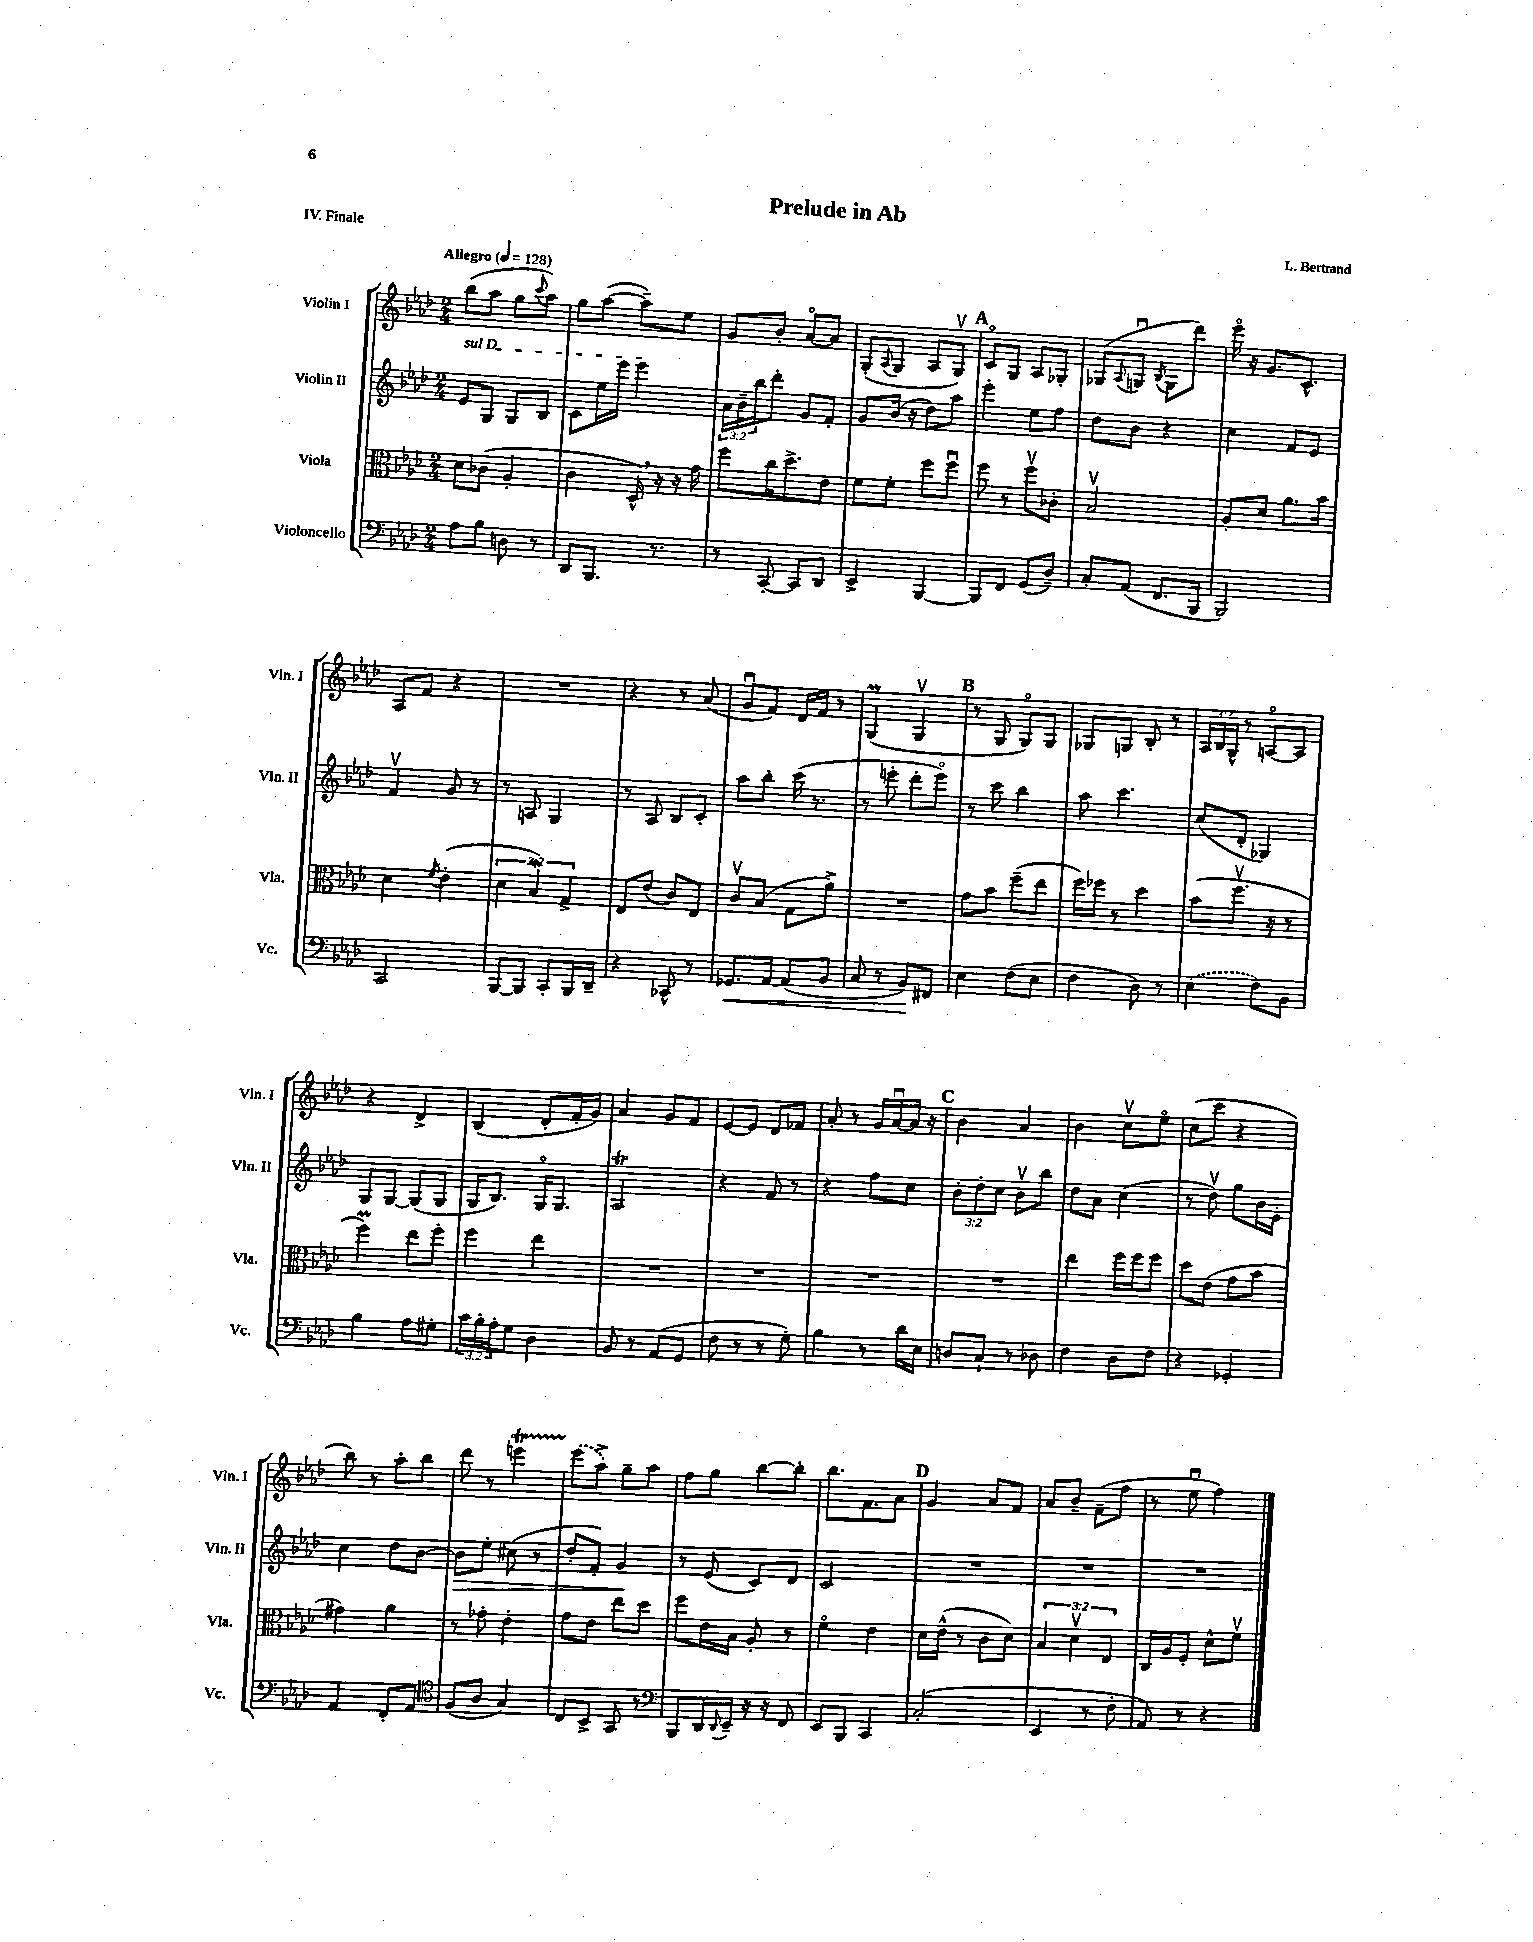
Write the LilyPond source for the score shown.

\header { title = "Prelude in Ab" composer = "L. Bertrand" piece = "IV. Finale" }
<<
\new StaffGroup <<
\new Staff = "s0" \with { instrumentName = "Violin I" shortInstrumentName = "Vln. I" } {
    \clef treble \key aes \major \numericTimeSignature \time 2/4 \override Staff.TupletNumber.text = #tuplet-number::calc-fraction-text \tempo "Allegro" 4 = 128
    bes''8( aes''8 g''8 \appoggiatura { c'''8 } aes''8) |
    g''8 aes''8~( aes''8--) ees''8 |
    g'8 bes'8-. aes'8~\flageolet aes'8 |
    g8-.( \appoggiatura { aes8 } g8 aes8 g8\upbow) |
    \mark \markup { \bold "A" } c'8\flageolet g8 aes8 ges8-. |
    ges8( \appoggiatura { aes8 } g8\downbow \acciaccatura { bes8 } g8 des'''8) |
    ees'''16\flageolet r16 g'8. c'8.-^ |
    aes8 f'8 r4 |
    R2 |
    r4 r8 aes'8( |
    g'8\downbow f'8) des'16 f'16 r8 |
    g4\prall( g4\upbow |
    \mark \markup { \bold "B" } r8 g8 g8\flageolet) g8 |
    ges8 g8 bes8-. r8 |
    \tuplet 3/2 { aes16 bes16 g16-^ } r8 a8~\flageolet a8 |
    r4 des'4-> |
    bes4( des'8-. f'16-. g'16) |
    aes'4 g'8 f'8 |
    ees'8~ ees'8 des'8 fes'8 |
    aes'8-. r8 g'16 aes'16~\downbow aes'16 r16 |
    \mark \markup { \bold "C" } bes'4 aes'4 |
    bes'4 c''8\upbow ees''8\flageolet |
    c''8( c'''8 r4 |
    bes''8) r8 aes''8-. bes''8 |
    des'''8 r8 e'''4\startTrillSpan |
    \once \slurDashed ees'''8\stopTrillSpan( aes''8->) g''8-- aes''8 |
    f''8 g''8 bes''8~ bes''8-. |
    bes''8. f'8. aes'8 |
    \mark \markup { \bold "D" } g'4 aes'8 f'8 |
    aes'8 bes'8-- f'8--( f''8 |
    r8 ees''8\downbow f''4) \bar "|." |
}
\new Staff = "s1" \with { instrumentName = "Violin II" shortInstrumentName = "Vln. II" } {
    \clef treble \key aes \major \numericTimeSignature \time 2/4 \override Staff.TupletNumber.text = #tuplet-number::calc-fraction-text
    \once \override TextSpanner.bound-details.left.text = \markup { \italic "sul D" } ees'8\startTextSpan g8 g8 bes8 |
    c'8 ees''16 ees'''16 ees'''4\stopTextSpan |
    \tuplet 3/2 { aes'16 bes'16-- bes''16 } des'''8-. g'8 f'8-. |
    g'8 bes'16( r16 des''8) aes''8 |
    \mark \markup { \bold "A" } ees'''4-. ees''8 f''8 |
    des''8 bes'8 r4 |
    c''4 f'8 ees'8 |
    f'4\upbow g'8 r8 |
    r8 a8 g4 |
    r8 aes8 bes8 c'8-. |
    aes''8 bes''8-. c'''16( r8. |
    r8 e'''8-. des'''8-. e'''8\flageolet) |
    \mark \markup { \bold "B" } r8 c'''8 bes''4 |
    aes''8 c'''4. |
    c''8( des'8-. ges4) |
    g8 g8~ g8( g8 |
    g16 bes8.) g16\flageolet g8. |
    aes2\trill |
    r4 f'8 r8 |
    r4 f''8 c''8 |
    \mark \markup { \bold "C" } \tuplet 3/2 { bes'8-. des''8-. c''8 } bes'8\upbow bes''8 |
    des''8 aes'8 c''4( |
    r8 des''8\upbow) g''8 bes'16 ees'16-. |
    c''4 des''8 bes'8~ |
    bes'8\> ees''8-. cis''8( r8 |
    des''8-. f'8-.) g'4\! |
    r8 ees'8( c'8) des'8 |
    c'2 |
    \mark \markup { \bold "D" } R2 |
    R2 |
    R2 \bar "|." |
}
\new Staff = "s2" \with { instrumentName = "Viola" shortInstrumentName = "Vla." } {
    \clef alto \key aes \major \numericTimeSignature \time 2/4 \override Staff.TupletNumber.text = #tuplet-number::calc-fraction-text
    des'8 ces'8( aes4-. |
    c'4 des16-^) \breathe r16 r16 g'16 |
    f''8 c''16 des''8.-> ees'8 |
    f'8 f'8-. f''8 f''8\downbow |
    \mark \markup { \bold "A" } f''8 r8 f''8\upbow ces'8-. |
    bes2\upbow |
    aes8-. des'8 aes'8. bes'16 |
    des'4 \acciaccatura { f'8 } ees'4-.( |
    \tuplet 3/2 { des'4 bes4\mordent) g4-> } |
    ees8 ees'8( c'8) ees8 |
    c'8\upbow bes8( g8 aes'8->) |
    R2 |
    \mark \markup { \bold "B" } g'8 bes'8 f''8--( ees''8 |
    f''16) fes''16 r8 des''4 |
    bes'8( f''8.\upbow r16 r8 |
    f''4\prall) ees''8 f''8-. |
    f''4 ees''4 |
    R2 |
    R2 |
    R2 |
    \mark \markup { \bold "C" } R2 |
    ees''4 f''16 f''16 f''8 |
    des''8 ees'8( g'8 bes'8 |
    gis'4) aes'4 |
    r8 ges'8-. ees'4-. |
    g'8 ees'8 ees''8 des''8 |
    f''8 ees'16 bes16 aes8-. r8 |
    f'4\flageolet ees'4 |
    \mark \markup { \bold "D" } des'16 ees'16-^( r8 c'8 des'8) |
    \tuplet 3/2 { bes4 des'4\upbow ees4 } |
    c16 aes16 f8-. des'8-^ f'8\upbow \bar "|." |
}
\new Staff = "s3" \with { instrumentName = "Violoncello" shortInstrumentName = "Vc." } {
    \clef bass \key aes \major \numericTimeSignature \time 2/4 \override Staff.TupletNumber.text = #tuplet-number::calc-fraction-text
    aes8 bes8 d8 r8 |
    des,8 bes,,8. r8. |
    r8 c,8~-. c,8 des,8 |
    ees,4-> bes,,4~ |
    \mark \markup { \bold "A" } bes,,8 f,8 g,8( des8--) |
    c8-. aes,8( f,8. bes,,16 |
    bes,,2) |
    c,2 |
    bes,,8~ bes,,8 c,8-. bes,,16 des,16-- |
    r4 ces,8-^ r8 |
    ges,8.\< aes,16~ aes,8( bes,8 |
    c8 r8 bes,8\!) fis,8 |
    \mark \markup { \bold "B" } ees4 f8( ees8 |
    f4 des8) r8 |
    \once \slurDashed ees4( f8) bes,8 |
    bes4 aes8 gis8-. |
    \tuplet 3/2 { c'16 bes16-. aes16-. } g8 des4 |
    bes,8 r8 aes,8( g,8 |
    f8 r8 r8 g8-.) |
    bes4 r8 des'16 ees16 |
    \mark \markup { \bold "C" } d8 c8-! r8 des8 |
    f4 des8 f8 |
    r4 ges,4-. |
    aes,4 f,8-. aes,8 |
    \clef tenor f8( aes8 g4) |
    c8 bes,8-> g,8 r8 |
    \clef bass bes,,8 des,16 \appoggiatura { des,8 } ees,16-- r16 r16 f,8 |
    ees,8 bes,,8 c,4 |
    \mark \markup { \bold "D" } c2-.( |
    ees,4 r8 f8-. |
    aes,8) r8 r4 \bar "|." |
}
>>
>>
\layout { \context { \Score \remove "Bar_number_engraver" } }
